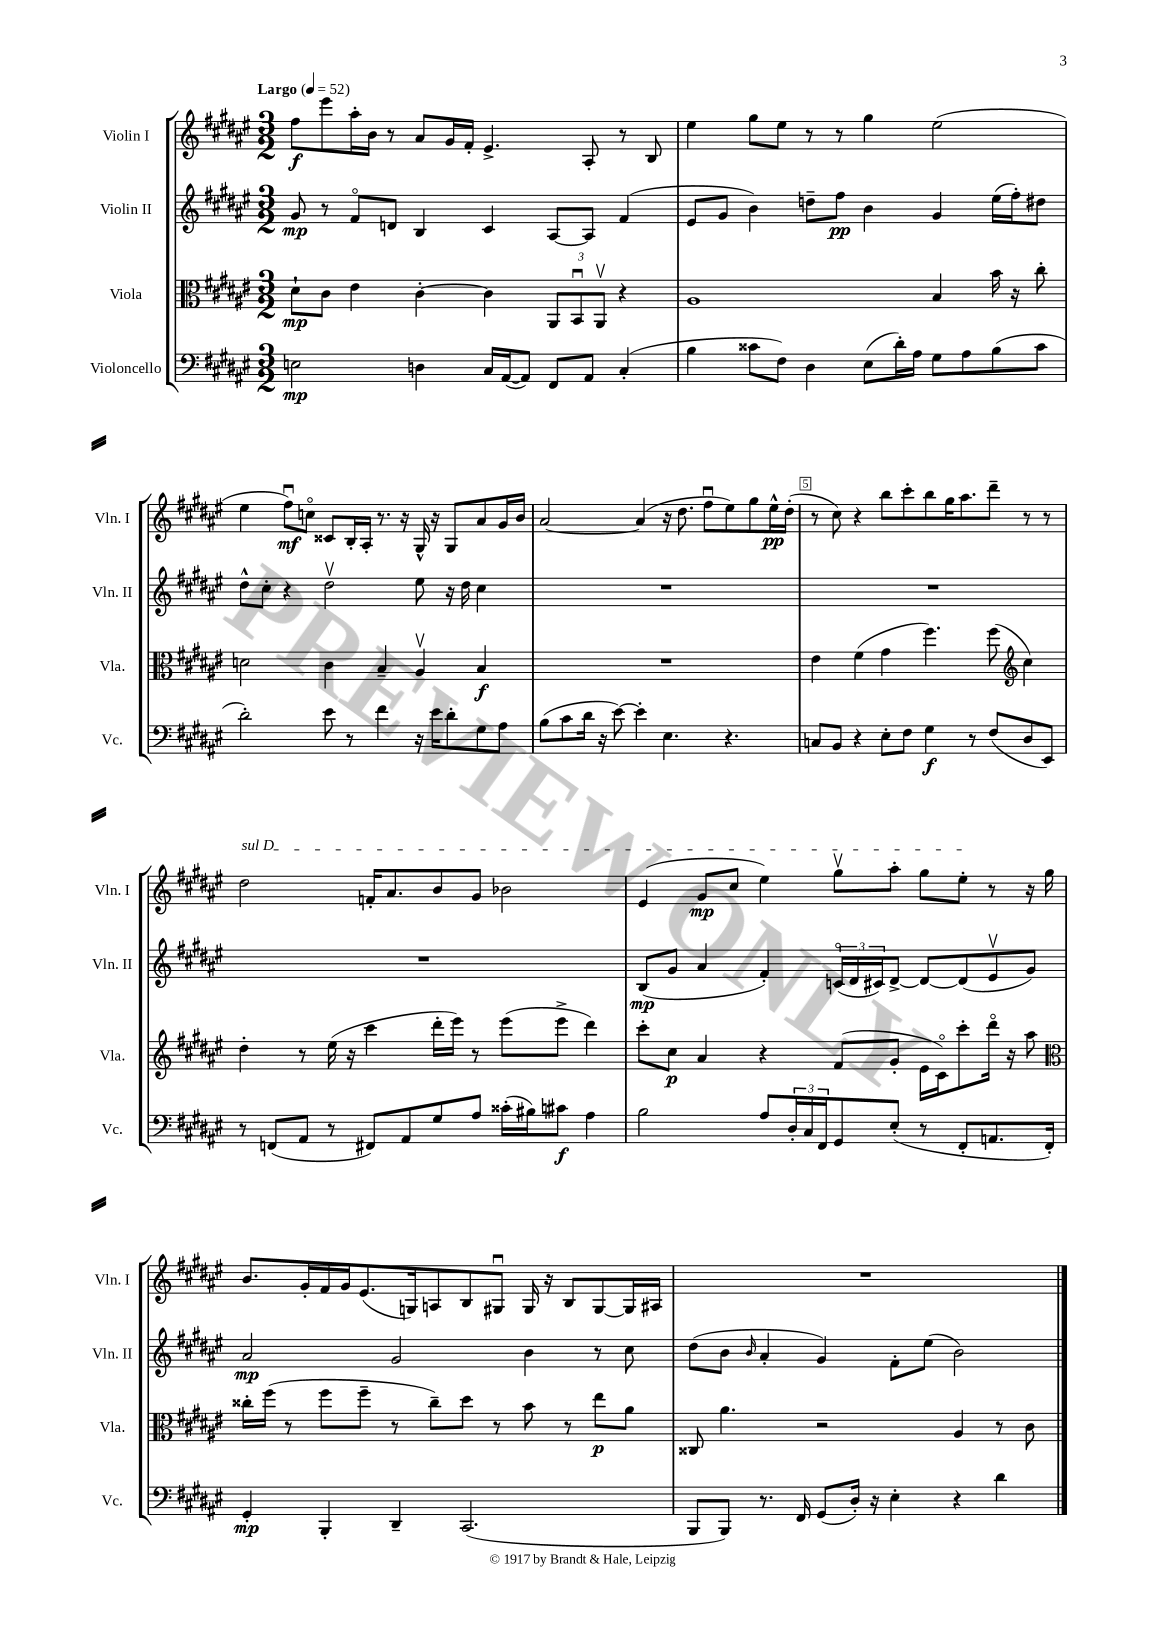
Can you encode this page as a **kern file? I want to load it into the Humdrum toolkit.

**kern	**kern	**kern	**kern
*staff4	*staff3	*staff2	*staff1
*clefF4	*clefC3	*clefG2	*clefG2
*k[f#c#g#d#a#e#]	*k[f#c#g#d#a#e#]	*k[f#c#g#d#a#e#]	*k[f#c#g#d#a#e#]
*M3/2	*M3/2	*M3/2	*M3/2
*MM52	*MM52	*MM52	*MM52
2E	8d#`	8g#	8ff#
.	8c#	8r	8eee#
.	4e#	8f#o	16aa#'
.	.	.	16b
.	.	8d	8r
4D	[4c#'	4B	8a#
.	.	.	16g#
.	.	.	16f#'
16C#	4c#]	4c#	4.e#^
([16AA#	.	.	.
8AA#])	.	.	.
8FF#	12AA#	[8A#	.
.	12BBu	.	.
8AA#	.	8A#]	8A#'
.	12AA#v	.	.
(4C#'	4r	(4f#	8r
.	.	.	8B
=	=	=	=
4B	1A#	8e#	4ee#
.	.	8g#	.
8c##	.	4b)	8gg#
8F#)	.	.	8ee#
4D#	.	8dd~	8r
.	.	8ff#	8r
(8E#	.	4b	4gg#
16d#')	.	.	.
16A#	.	.	.
8G#	4B	4g#	(2ee#
8A#	.	.	.
(8B	16b	(16ee#	.
.	16r	16ff#')	.
8c##	8cc#'	8dd#	.
=	=	=	=
2d#')	2d	8dd#^^	4ee#
.	.	8cc#'	.
.	.	4r	8ff#u)
.	.	.	8cco
8e#	4c#	2dd#v	8c##
8r	.	.	16B'
.	.	.	16A#'
4f#	4B~	.	8.r
.	.	.	16r
16r	4A#v	8ee#	16G#^^
16e#	.	.	16r
8d#'	.	16r	8G#
.	.	16dd#	.
8G#	4B	4cc#	8a#
8A#	.	.	16g#
.	.	.	16b
=	=	=	=
(8B	1.r	1.r	[2a#
8c#	.	.	.
16d#	.	.	.
16r	.	.	.
[8e#)	.	.	.
4e#']	.	.	(4a#]
4.E#	.	.	16r
.	.	.	8.dd#
.	.	.	8ff#u
4.r	.	.	8ee#)
.	.	.	8gg#
.	.	.	16ee#^^
.	.	.	(16dd#'
=	=	=	=
8C	4e#	1.r	8r
8BB	.	.	8cc#)
4r	(4f#	.	4r
8E#'	4g#	.	8bb
8F#	.	.	8ccc#'
4G#	4.ff#)	.	8bb
.	.	.	16gg#
.	.	.	8.aa#
8r	.	.	.
(8F#	(8ff#	.	8ddd#~
*	*clefG2	*	*
8D#	4cc#)	.	8r
8EE#)	.	.	8r
=	=	=	=
8r	4dd#'	1.r	2dd#
(8FF	.	.	.
8AA#	8r	.	.
8r	(16ee#	.	.
.	16r	.	.
8FF#)	4ccc#	.	16f'
.	.	.	8.a#
8AA#	.	.	.
8G#	16ddd#'	.	8b
.	16eee#)	.	.
8A#	8r	.	8g#
(16c##'	(8eee#	.	2b-
16B#)	.	.	.
8c#	8eee#^	.	.
4A#	4ddd#)	.	.
=	=	=	=
2B	8ccc#'	(8B	(4e#
.	8cc#	8g#	.
.	4a#	4a#	8g#
.	.	.	8cc#
8A#	4r	4f#')	4ee#)
24D#'	.	.	.
24C#	.	.	.
24FF#	.	.	.
8GG#	(8f#	(24co	8gg#v
.	.	24d#	.
.	.	24c#)	.
(8E#'	8g#'	[8d#^	8aa#'
8r	16e#	8d#_	8gg#
.	16c#o)	.	.
8FF#'	8ccc#'	(8d#]	8ee#'
8.AA	16ddd#o	8e#v	8r
.	16r	.	.
.	8aa#	8g#)	16r
16FF#')	.	.	16gg#
=	=	=	=
*	*clefC3	*	*
4GG#'	16cc##'	2a#	8.b
.	(16ff#	.	.
.	8r	.	.
.	.	.	16g#'
4BBB'	8ff#	.	16f#
.	.	.	16g#
.	8ff#~	.	(8.e#
4DD#~	8r	2g#	.
.	.	.	16G)
.	8cc##~)	.	8A
(2.CC#	8dd#	.	8B
.	8r	.	8G#u
.	8b	4b	16G#
.	.	.	16r
.	8r	.	8B
.	8ee#	8r	[8G#
.	8a#	8cc#	16G#]
.	.	.	16A#
=	=	=	=
8BBB	8C##	(8dd#	1.r
8BBB)	4.a#	8b	.
.	.	16qqb	.
8.r	.	4a#'	.
16FF#	.	.	.
(8GG#	2r	4g#)	.
16D#')	.	.	.
16r	.	.	.
4E#'	.	8f#'	.
.	.	(8ee#	.
4r	4A#	2b)	.
4d#	8r	.	.
.	8c#	.	.
==	==	==	==
*-	*-	*-	*-
